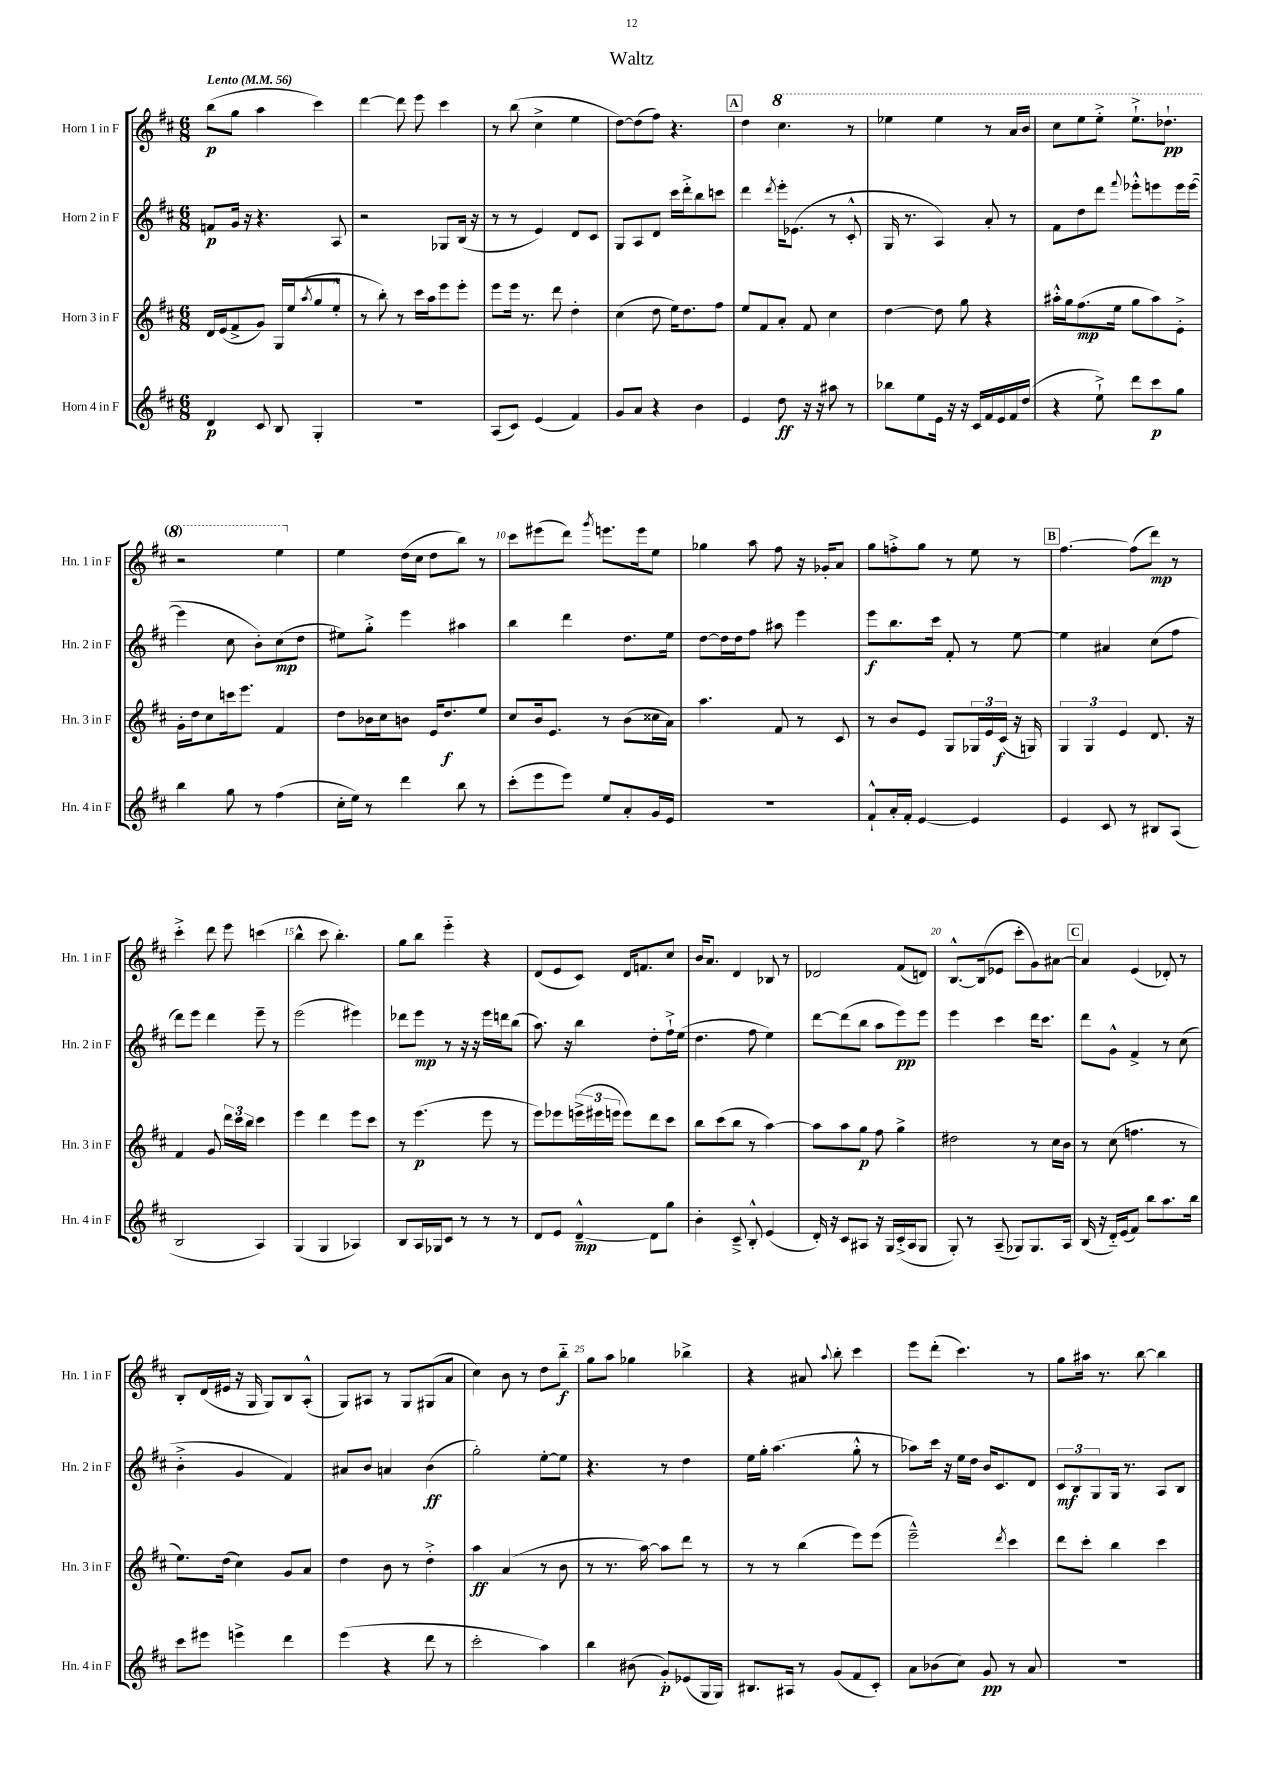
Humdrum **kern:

**kern	**dynam	**kern	**dynam	**kern	**dynam	**kern	**dynam
*part4	*part4	*part3	*part3	*part2	*part2	*part1	*part1
*staff4	*staff4	*staff3	*staff3	*staff2	*staff2	*staff1	*staff1
*I"Horn 4 in F	*	*I"Horn 3 in F	*	*I"Horn 2 in F	*	*I"Horn 1 in F	*
*I'Hn. 4 in F	*	*I'Hn. 3 in F	*	*I'Hn. 2 in F	*	*I'Hn. 1 in F	*
*clefG2	*	*clefG2	*	*clefG2	*	*clefG2	*
*k[f#c#]	*	*k[f#c#]	*	*k[f#c#]	*	*k[f#c#]	*
*M6/8	*	*M6/8	*	*M6/8	*	*M6/8	*
*MM56	*	*MM56	*	*MM56	*	*MM56	*
=1	=1	=1	=1	=1	=1	=1	=1
!	!	!	!	!	!	!LO:TX:a:B:t=Lento	!
4d/	p	16d/LL	.	8fn/L	p	(8bb\L	p
.	.	(16e/J	.	.	.	.	.
.	.	8f#^/	.	16g/Jk	.	8gg\J	.
.	.	.	.	16r	.	.	.
8c#/	.	8g/J)	.	4.r	.	4aa\	.
8B/	.	16G/LL	.	.	.	.	.
.	.	(16ee/J	.	.	.	.	.
.	.	8qaa/	.	.	.	.	.
4G'/	.	8gg/	.	.	.	4ccc#\)	.
.	.	8ee'^^/J	.	8A/	.	.	.
=2	=2	=2	=2	=2	=2	=2	=2
2.r	.	8r	.	2r	.	[4ddd\	.
.	.	8bb'\)	.	.	.	.	.
.	.	8r	.	.	.	8ddd\]	.
.	.	16ccc#\LL	.	.	.	8eee\	.
.	.	16aa\J	.	.	.	.	.
.	.	8eee\	.	8G-X/L	.	4ccc#\	.
.	.	8eee'\J	.	(16B/Jk	.	.	.
.	.	.	.	16r	.	.	.
=3	=3	=3	=3	=3	=3	=3	=3
(8A/L	.	8eee\L	.	8r	.	8r	.
8c#/J)	.	16eee\Jk	.	8r	.	(8bb\	.
.	.	8.r	.	.	.	.	.
(4e/	.	.	.	4e/)	.	4cc#^\	.
.	.	8ddd\	.	.	.	.	.
4f#/)	.	4dd'\	.	8d/L	.	4ee\	.
.	.	.	.	8c#/J	.	.	.
=4	=4	=4	=4	=4	=4	=4	=4
8g/L	.	(4cc#\	.	8G/L	.	[8dd\L)	.
8a/J	.	.	.	8A/	.	(8dd\]	.
4r	.	8dd\	.	8d/J	.	8ff#\J)	.
.	.	16ee\KL)	.	16ccc#\LL	.	4.r	.
.	.	8.dd\	.	16ddd'^\J	.	.	.
4b\	.	.	.	8bb\	.	.	.
.	.	8ff#\J	.	8cccn\J	.	.	.
!!LO:REH:place=s1:t=A
=5	=5	=5	=5	=5	=5	=5	=5
4e/	.	8ee/L	.	4ddd\	.	4dd\	.
.	.	8f#/	.	.	.	.	.
.	.	.	.	8qddd/	.	.	.
*	*	*	*	*	*	*8va	*
8dd\	ff	8a'/J	.	16eee'\KL	.	4.ccc#\	.
.	.	.	.	(8.e-X\J	.	.	.
16r	.	8f#/	.	.	.	.	.
16r	.	.	.	.	.	.	.
8aa#X\	.	4cc#\	.	8r	.	.	.
8r	.	.	.	8c#'^^/	.	8r	.
=6	=6	=6	=6	=6	=6	=6	=6
8bb-X\L	.	[4dd\	.	16G/	.	4eee-X\	.
.	.	.	.	8.r	.	.	.
8ee\	.	.	.	.	.	.	.
16e\Jk	.	8dd\]	.	4A/)	.	4eee-\	.
16r	.	.	.	.	.	.	.
16r	.	8gg\	.	.	.	.	.
16c#/LL	.	.	.	.	.	.	.
16f#/	.	4r	.	8a'/	.	8r	.
16e/	.	.	.	.	.	.	.
16f#/	.	.	.	8r	.	16aa/LL	.
(16dd/JJ	.	.	.	.	.	16bb/JJ	.
=7	=7	=7	=7	=7	=7	=7	=7
4r	.	16aa#X'^^\LL	.	8f#\L	.	8ccc#\L	.
.	.	16gg\J	.	.	.	.	.
.	.	(8.ff#\	mp	8dd\	.	8eee\	.
8ee`^\)	.	.	.	8ddd\J	.	8eee'^\J	.
.	.	16ee\Jk	.	.	.	.	.
.	.	.	.	8qqfff#/	.	.	.
8ddd\L	.	8gg\L	.	8eee-X'^^\L	.	8.eee`^\L	.
8ccc#\	p	8aa#\)	.	8eeen\	.	.	.
.	.	.	.	.	.	8.ddd-X`\J	pp
8gg\J	.	8e'^\J	.	16eee\L	.	.	.
.	.	.	.	([16eee\JJ	.	.	.
!!LO:LB:g=z
=8	=8	=8	=8	=8	=8	=8	=8
4bb\	.	16g'\LL	.	4eee\]	.	2r	.
.	.	16dd\J	.	.	.	.	.
.	.	8cc#\	.	.	.	.	.
8gg\	.	16cccn\k	.	8cc#\	.	.	.
.	.	8.eee\J	.	.	.	.	.
8r	.	.	.	8b'\L)	.	.	.
(4ff#\	.	4f#/	.	(8cc#\	mp	4eee\	.
.	.	.	.	8dd\J	.	.	.
=9	=9	=9	=9	=9	=9	=9	=9
*	*	*	*	*	*	*X8va	*
16cc#'\LL	.	8dd\L	.	8ee#X\L)	.	4ee\	.
16ee\JJ)	.	.	.	.	.	.	.
8r	.	16b-X\L	.	8gg'^\J	.	.	.
.	.	16cc#\J	.	.	.	.	.
4ddd\	.	8bn\J	.	4eee\	.	(16dd\LL	.
.	.	.	.	.	.	16cc#\JJ	.
.	.	16e/KL	.	.	.	8dd\L	.
.	.	8.dd/	f	.	.	.	.
8bb\	.	.	.	4aa#X\	.	8bb\J)	.
8r	.	8ee/J	.	.	.	8r	.
=10	=10	=10	=10	=10	=10	=10	=10
(8ccc#'\L	.	8cc#/L	.	4bb\	.	8ccc#\L	.
8eee\	.	16b/k	.	.	.	(8eee#X\	.
.	.	8.e/J	.	.	.	.	.
8eee\J)	.	.	.	4ddd\	.	8ddd\J)	.
.	.	.	.	.	.	8qggg/	.
8ee/L	.	8r	.	.	.	8.eeen\L	.
8a'/	.	(8b\L	.	8.dd\L	.	.	.
.	.	.	.	.	.	16eee\k	.
16g/L	.	16cc##X\L	.	.	.	8ee\J	.
16e/JJ	.	16a\JJ)	.	16ee\Jk	.	.	.
=11	=11	=11	=11	=11	=11	=11	=11
2.r	.	4.aa\	.	[8dd\L	.	4gg-X\	.
.	.	.	.	16dd\L]	.	.	.
.	.	.	.	16dd\J	.	.	.
.	.	.	.	8ff#\J	.	8aa\	.
.	.	8f#/	.	8aa#X\	.	8ff#\	.
.	.	8r	.	4eee\	.	16r	.
.	.	.	.	.	.	16g-X'/KL	.
.	.	8c#/	.	.	.	8a/J	.
=12	=12	=12	=12	=12	=12	=12	=12
8f#`^^/L	.	8r	.	8eee\L	f	8gg\L	.
16a'/L	.	8b/L	.	8.bb\	.	8ffn'^\	.
16f#'/JJ	.	.	.	.	.	.	.
[4e/	.	8e/J	.	.	.	8gg\J	.
.	.	.	.	16ccc#\Jk	.	.	.
.	.	8G/L	.	8f#'/	.	8r	.
4e/]	.	24G-X/L	.	8r	.	8ee\	.
.	.	24e/	.	.	.	.	.
.	.	(24c#/JJ	f	.	.	.	.
.	.	16r	.	[8ee\	.	8r	.
.	.	16Gn/)	.	.	.	.	.
!!LO:REH:place=s1:t=B
=13	=13	=13	=13	=13	=13	=13	=13
4e/	.	6G/	.	4ee\]	.	[4.ff#\	.
.	.	6G/	.	.	.	.	.
8c#/	.	.	.	4a#X/	.	.	.
.	.	6e/	.	.	.	.	.
8r	.	.	.	.	.	(8ff#\L]	.
8B#X/L	.	8.d/	.	(8cc#\L	.	8ddd\J)	mp
(8A/J	.	.	.	8ff#\J	.	8r	.
.	.	16r	.	.	.	.	.
!!LO:LB:g=z
=14	=14	=14	=14	=14	=14	=14	=14
2B/	.	4f#/	.	8ddd\L)	.	4ccc#'^\	.
.	.	.	.	8eee\J	.	.	.
.	.	8g/	.	4ddd\	.	8ddd\	.
.	.	24ddd\LL	.	.	.	8eee\	.
.	.	24ccc#\	.	.	.	.	.
.	.	24bb\JJ	.	.	.	.	.
4A/)	.	4ccc#\	.	8eee~\	.	(4cccn\	.
.	.	.	.	8r	.	.	.
=15	=15	=15	=15	=15	=15	=15	=15
(4G/	.	4eee\	.	(2eee\	.	4bb^^\	.
4G/	.	4ddd\	.	.	.	8ccc#\	.
.	.	.	.	.	.	4.bb'\)	.
4A-X/)	.	8eee\L	.	4eee#X\)	.	.	.
.	.	8ccc#\J	.	.	.	.	.
=16	=16	=16	=16	=16	=16	=16	=16
8B/L	.	8r	.	8ddd-X\L	.	8gg\L	.
16A/L	.	(4.eee\	p	8eee\J	mp	8bb\J	.
16G-X/J	.	.	.	.	.	.	.
8c#/J	.	.	.	8r	.	4eee\	.
8r	.	.	.	16r	.	.	.
.	.	.	.	16r	.	.	.
8r	.	8eee\	.	16eee\LL	.	4r	.
.	.	.	.	16dddn\J	.	.	.
8r	.	8r	.	(8bb\J	.	.	.
=17	=17	=17	=17	=17	=17	=17	=17
8d/L	.	8eee\L)	.	8.aa\)	.	(8d/L	.
8e/J	.	8eee-X\	.	.	.	8e/	.
.	.	.	.	16r	.	.	.
[4d~^^/	mp	(24eeen^\L	.	4bb\	.	8c#/J)	.
.	.	24eee#X\	.	.	.	.	.
.	.	24eeen\JJ	.	.	.	.	.
.	.	8eee\L)	.	.	.	16d/KL	.
.	.	.	.	.	.	8.fn/	.
8d\L]	.	8ddd\	.	8dd'\L	.	.	.
8gg\J	.	8ccc#\J	.	16ff#`^\L	.	8cc#/J	.
.	.	.	.	(16ee\JJ	.	.	.
=18	=18	=18	=18	=18	=18	=18	=18
4b'\	.	8bb\L	.	4.dd\	.	16b/KL	.
.	.	.	.	.	.	8.a/J	.
.	.	(8ccc#\	.	.	.	.	.
8c#~^/	.	8bb\J	.	.	.	4d/	.
8B'^^/	.	8r	.	8ff#\	.	.	.
(4e/	.	[4aa\)	.	4ee\)	.	8B-X/	.
.	.	.	.	.	.	8r	.
=19	=19	=19	=19	=19	=19	=19	=19
16d'/)	.	8aa\L]	.	[8ddd\L	.	2d-X/	.
16r	.	.	.	.	.	.	.
8c#/L	.	8aa\	.	(8ddd\]	.	.	.
8A#X/J	.	8gg\J	p	8bb\J	.	.	.
16r	.	8ff#\	.	8aa\L	.	.	.
16G/LL	.	.	.	.	.	.	.
(16c#'^/	.	4gg^\	.	8eee\)	pp	(8f#/L	.
16A#/J	.	.	.	.	.	.	.
8G/J	.	.	.	8eee\J	.	8dn/J)	.
=20	=20	=20	=20	=20	=20	=20	=20
8G'/)	.	2dd#X\	.	4eee\	.	[8.B^^/L	.
8r	.	.	.	.	.	.	.
.	.	.	.	.	.	(16B/k]	.
(8A~/	.	.	.	4ccc#\	.	8e-X/J	.
8G-X/L)	.	.	.	.	.	8ccc#'\L	.
8.G-/	.	8r	.	16ddd\KL	.	8g\)	.
.	.	.	.	8.ccc#\J	.	.	.
.	.	16cc#\LL	.	.	.	[8a#X\J	.
16A/Jk	.	16b\JJ	.	.	.	.	.
!!LO:REH:place=s1:t=C
=21	=21	=21	=21	=21	=21	=21	=21
(16B/	.	8r	.	8ddd\L	.	4a#/]	.
16r	.	.	.	.	.	.	.
16d/LL)	.	(8cc#\	.	8g^^\J	.	.	.
(16e/J	.	.	.	.	.	.	.
8f#/J)	.	4.ffn\	.	4f#^/	.	(4e/	.
8bb\L	.	.	.	.	.	.	.
8.aa\	.	.	.	8r	.	8d-X'/)	.
.	.	8r	.	(8cc#\	.	8r	.
16bb\Jk	.	.	.	.	.	.	.
!!LO:LB:g=z
=22	=22	=22	=22	=22	=22	=22	=22
8ccc#\L	.	8.ee\L)	.	4b'^\	.	8B'/L	.
8eee#X\J	.	.	.	.	.	(16d/L	.
.	.	(16dd\Jk	.	.	.	16e#X/JJ	.
4eeen^\	.	4cc#\)	.	4g/	.	16r	.
.	.	.	.	.	.	16G/	.
.	.	.	.	.	.	8G/L)	.
4ddd\	.	8g/L	.	4f#/)	.	8B/	.
.	.	8a/J	.	.	.	(8A'^^/J	.
=23	=23	=23	=23	=23	=23	=23	=23
(4eee\	.	4dd\	.	8a#X/L	.	8G/L)	.
.	.	.	.	8b/J	.	8A#X/J	.
4r	.	8b\	.	4an/	.	8r	.
.	.	8r	.	.	.	8G/L	.
8ddd\	.	4dd'^\	.	(4b\	ff	(8G#X/	.
8r	.	.	.	.	.	8a/J	.
=24	=24	=24	=24	=24	=24	=24	=24
2ccc#'\	.	4aa\	ff	2gg'\)	.	4cc#\)	.
.	.	(4a/	.	.	.	8b\	.
.	.	.	.	.	.	8r	.
4aa\)	.	8r	.	[8ee'\L	.	8dd\L	.
.	.	8b\	.	8ee\J]	.	8bb\J	f
=25	=25	=25	=25	=25	=25	=25	=25
4bb\	.	8r	.	4.r	.	8gg\L	.
.	.	8.r	.	.	.	8aa\J	.
(8b#X\	.	.	.	.	.	4gg-X\	.
.	.	[16aa\)	.	.	.	.	.
8g'/L)	p	8aa\L]	.	8r	.	.	.
(8e-X/	.	8ddd\J	.	4dd\	.	4bb-X^\	.
16G/L	.	8r	.	.	.	.	.
16G/JJ)	.	.	.	.	.	.	.
=26	=26	=26	=26	=26	=26	=26	=26
8.B#X/L	.	8r	.	16ee\LL	.	4r	.
.	.	.	.	16gg'\JJ	.	.	.
.	.	8r	.	(4.aa\	.	.	.
16A#X/Jk	.	.	.	.	.	.	.
8r	.	(4bb\	.	.	.	8a#X/	.
.	.	.	.	.	.	8qqaa/	.
(8g/L	.	.	.	.	.	8bb'\	.
8f#/	.	8eee\L)	.	8gg'^^\	.	4ccc#\	.
8c#'/J)	.	(8eee\J	.	8r	.	.	.
=27	=27	=27	=27	=27	=27	=27	=27
8a\L	.	2eee~^^\)	.	8aa-X\L)	.	8eee\L	.
(8b-X\	.	.	.	16ccc#\Jk	.	(8ddd'\J	.
.	.	.	.	16r	.	.	.
8cc#\J)	.	.	.	16ee\LL	.	4.ccc#\)	.
.	.	.	.	16dd\JJ	.	.	.
8g/	pp	.	.	16b/KL	.	.	.
.	.	.	.	8.c#/	.	.	.
.	.	8qddd/	.	.	.	.	.
8r	.	4ccc#\	.	.	.	.	.
8a/	.	.	.	8d/J	.	8r	.
=28	=28	=28	=28	=28	=28	=28	=28
2.r	.	8ddd\L	.	12c#/L	mf	8gg\L	.
.	.	.	.	12B/	.	.	.
.	.	8ccc#'\J	.	.	.	16aa#X\Jk	.
.	.	.	.	12G/	.	.	.
.	.	.	.	.	.	8.r	.
.	.	4bb\	.	16G/Jk	.	.	.
.	.	.	.	8.r	.	.	.
.	.	.	.	.	.	[8bb\	.
.	.	4ccc#\	.	8A/L	.	4bb\]	.
.	.	.	.	8B/J	.	.	.
==	==	==	==	==	==	==	==
*-	*-	*-	*-	*-	*-	*-	*-
